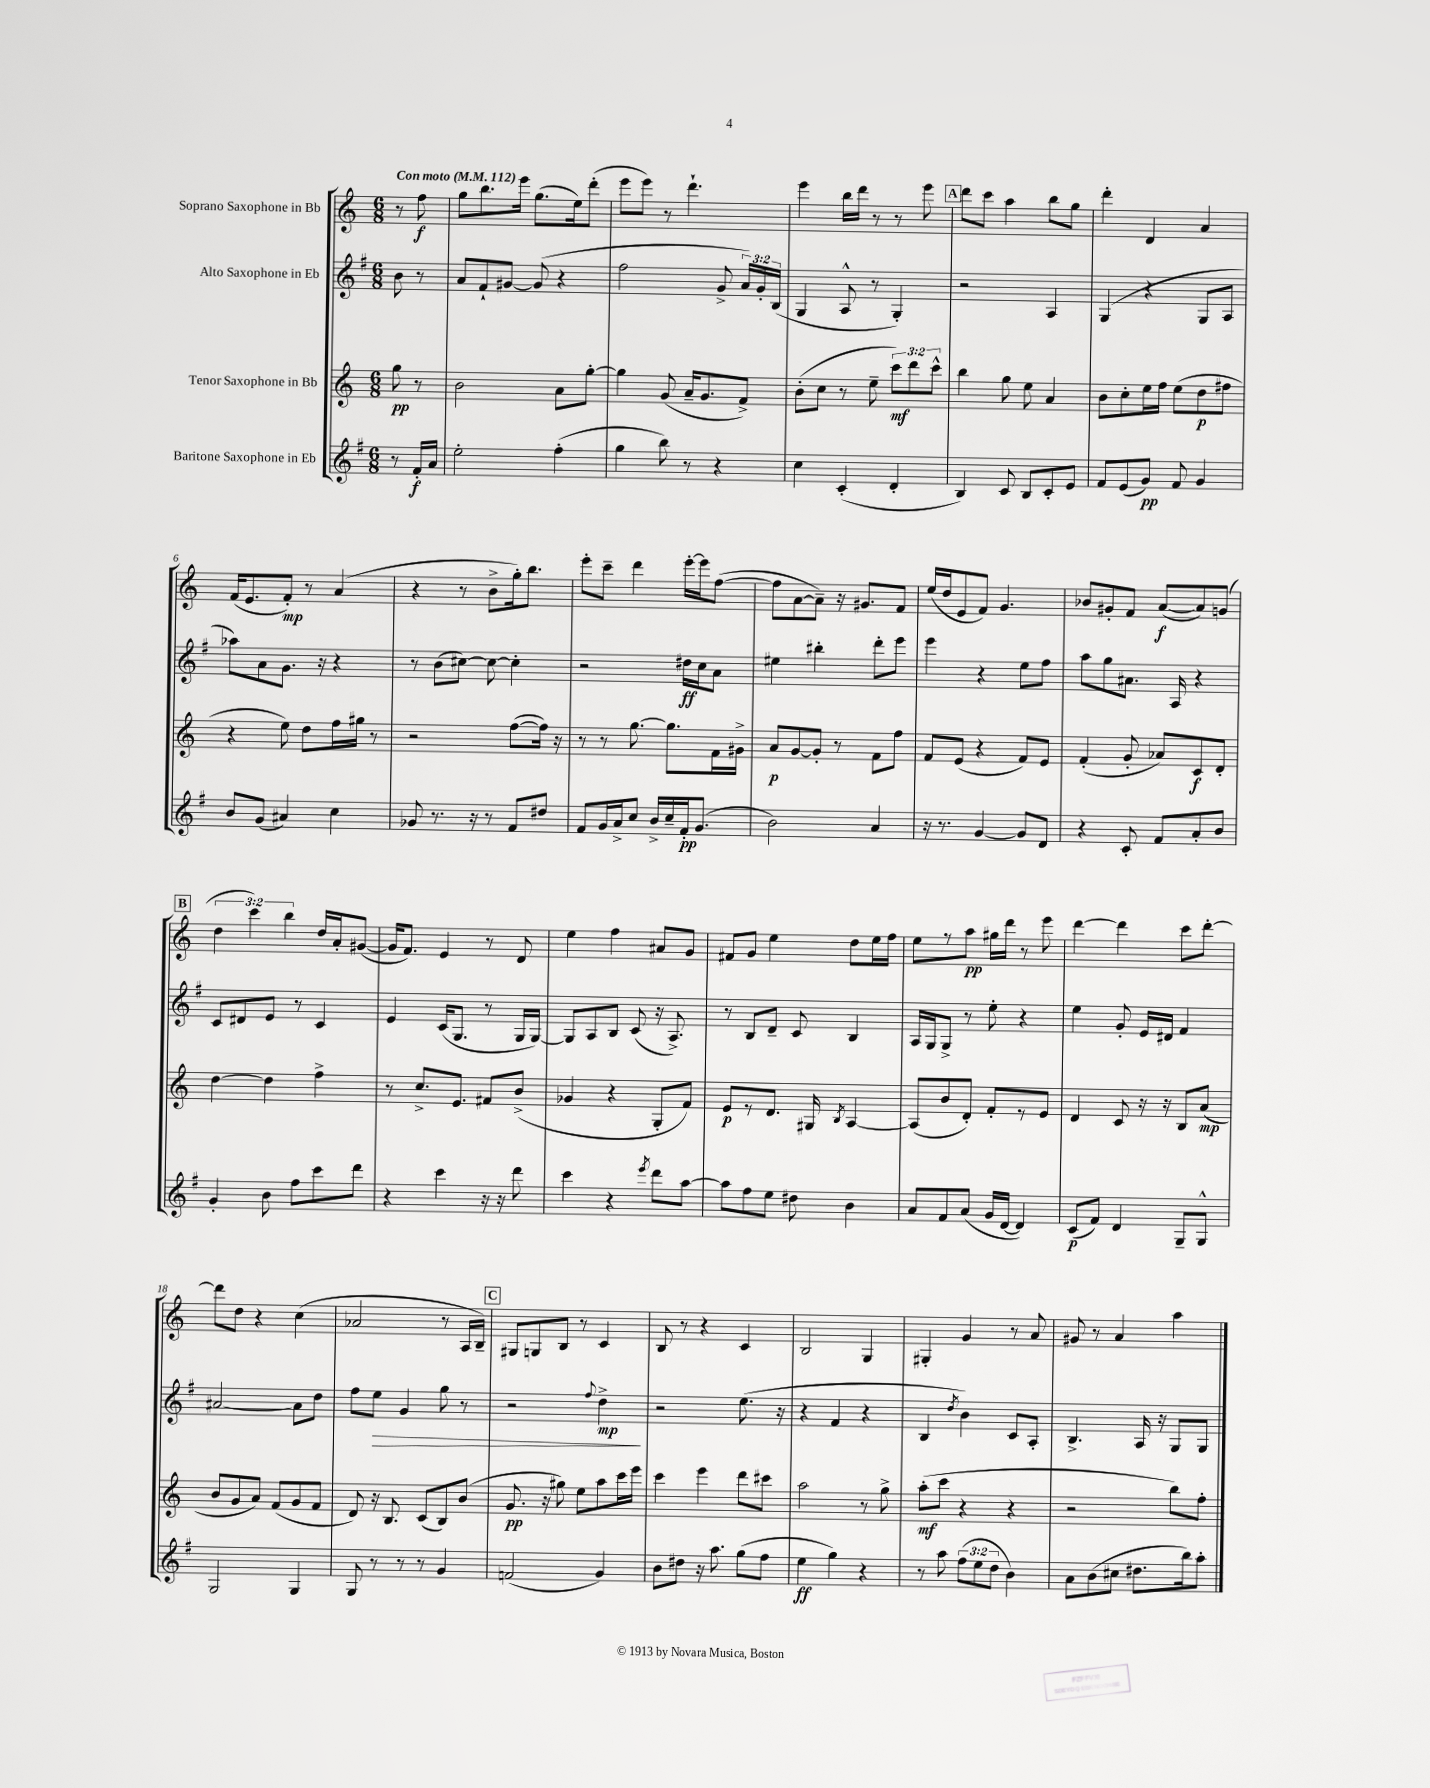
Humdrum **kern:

**kern	**dynam	**kern	**dynam	**kern	**dynam	**kern	**dynam
*part4	*part4	*part3	*part3	*part2	*part2	*part1	*part1
*staff4	*staff4	*staff3	*staff3	*staff2	*staff2	*staff1	*staff1
*I"Baritone Saxophone in Eb	*	*I"Tenor Saxophone in Bb	*	*I"Alto Saxophone in Eb	*	*I"Soprano Saxophone in Bb	*
*clefG2	*	*clefG2	*	*clefG2	*	*clefG2	*
*k[f#]	*	*k[]	*	*k[f#]	*	*k[]	*
*M6/8	*	*M6/8	*	*M6/8	*	*M6/8	*
*MM112	*	*MM112	*	*MM112	*	*MM112	*
=	=	=	=	=	=	=	=
!	!	!	!	!	!	!LO:TX:a:B:t=Con moto	!
8r	.	8gg\	pp	8b\	.	8r	.
16f#'/LL	f	8r	.	8r	.	8ff\	f
16a/JJ	.	.	.	.	.	.	.
=1	=1	=1	=1	=1	=1	=1	=1
2ee'\	.	2b\	.	8a/L	.	8gg\L	.
.	.	.	.	8f#`/	.	8.bb\	.
.	.	.	.	[8g#X/J	.	.	.
.	.	.	.	.	.	16eee\Jk	.
.	.	.	.	(8g#/]	.	(8.gg\L	.
(4ff#'\	.	8a\L	.	4r	.	.	.
.	.	.	.	.	.	16ee\k)	.
.	.	[8gg'\J	.	.	.	(8ddd'\J	.
=2	=2	=2	=2	=2	=2	=2	=2
4gg\	.	4gg\]	.	2ff#\	.	8eee\L	.
.	.	.	.	.	.	8eee\J)	.
8bb\)	.	(8g/	.	.	.	8r	.
8r	.	16a~/KL	.	.	.	4.ddd`\	.
.	.	8.g/	.	.	.	.	.
4r	.	.	.	8g^/	.	.	.
.	.	8f^/J)	.	24a/LL)	.	.	.
.	.	.	.	24g'/	.	.	.
.	.	.	.	(24B/JJ	.	.	.
=3	=3	=3	=3	=3	=3	=3	=3
4cc\	.	(8b'\L	.	4G/	.	4eee\	.
.	.	8cc\J	.	.	.	.	.
(4c'/	.	8r	.	8A^^/	.	16bb\LL	.
.	.	.	.	.	.	16ddd\JJ	.
.	.	8ee~\	.	8r	.	8r	.
4d'/	.	12ccc\L)	mf	4G'/)	.	8r	.
.	.	12ddd\	.	.	.	.	.
.	.	.	.	.	.	8eee\	.
.	.	12ccc^^\J	.	.	.	.	.
!!LO:REH:place=s1:t=A
=4	=4	=4	=4	=4	=4	=4	=4
4B/)	.	4bb\	.	2r	.	8ddd\L	.
.	.	.	.	.	.	8ccc\J	.
8c/	.	8gg\	.	.	.	4aa\	.
8B/L	.	8ee\	.	.	.	.	.
8c'/	.	4a/	.	4A/	.	8bb\L	.
8e/J	.	.	.	.	.	8gg\J	.
=5	=5	=5	=5	=5	=5	=5	=5
8f#/L	.	8b\L	.	(4G/	.	4ddd'\	.
(8e/	.	8cc'\	.	.	.	.	.
8g/J)	pp	16ee\L	.	4r	.	4d/	.
.	.	16ff\JJ	.	.	.	.	.
8f#/	.	(8ee\L	.	.	.	.	.
4g/	.	8dd\	p	8G/L	.	4a/	.
.	.	8ff#X\J	.	8A/J	.	.	.
!!LO:LB:g=z
=6	=6	=6	=6	=6	=6	=6	=6
8b/L	.	4r	.	8aa-X\L)	.	(16f/KL	.
.	.	.	.	.	.	8.e/	.
(8g/J	.	.	.	8a\	.	.	.
4a#X/)	.	8ee\)	.	8.g\J	.	8f'/J)	mp
.	.	8dd\L	.	.	.	8r	.
.	.	.	.	16r	.	.	.
4cc\	.	16ff\L	.	4r	.	(4a/	.
.	.	16gg#X\JJ	.	.	.	.	.
.	.	8r	.	.	.	.	.
=7	=7	=7	=7	=7	=7	=7	=7
8g-X/	.	2r	.	8r	.	4r	.
8.r	.	.	.	(8b\L	.	.	.
.	.	.	.	[8cc#X\J)	.	8r	.
16r	.	.	.	.	.	.	.
8r	.	.	.	8cc#\_	.	8b^\L	.
8f#/L	.	([8ff\L	.	4cc#'\]	.	16gg'\k)	.
.	.	.	.	.	.	8.bb\J	.
8dd#X/J	.	16ff\Jk])	.	.	.	.	.
.	.	16r	.	.	.	.	.
=8	=8	=8	=8	=8	=8	=8	=8
8f#/L	.	8r	.	2r	.	8eee'\L	.
16g/L	.	8r	.	.	.	8ccc~\J	.
16a^/J	.	.	.	.	.	.	.
8cc/J	.	[8.gg\	.	.	.	4ddd\	.
16b^/LL	.	.	.	.	.	.	.
16cc~/	.	8.gg\L]	.	.	.	.	.
16f#'/J	pp	.	.	16dd#X\LL	ff	[16eee'\LL	.
(8.g/J	.	.	.	16cc\J	.	16eee\J]	.
.	.	16f\L	.	8a\J	.	([8ff\J	.
.	.	16g#X^\JJ	.	.	.	.	.
=9	=9	=9	=9	=9	=9	=9	=9
2b\)	.	8a/L	p	4ee#X\	.	8ff\L]	.
.	.	[8g/	.	.	.	[8a\	.
.	.	8g'/J]	.	4bb#X'\	.	8a~\J])	.
.	.	8r	.	.	.	16r	.
.	.	.	.	.	.	8.g#X/L	.
4a/	.	8f\L	.	8ddd'\L	.	.	.
.	.	8ff\J	.	8eee\J	.	8f/J	.
=10	=10	=10	=10	=10	=10	=10	=10
16r	.	8f/L	.	4eee\	.	(16ee/LL	.
8.r	.	.	.	.	.	16dd/J	.
.	.	(8e/J	.	.	.	8e/	.
[4g/	.	4r	.	4r	.	8f/J)	.
.	.	.	.	.	.	4.g/	.
8g/L]	.	8f/L)	.	8ee\L	.	.	.
8d/J	.	8e/J	.	8ff#\J	.	.	.
=11	=11	=11	=11	=11	=11	=11	=11
4r	.	(4f'/	.	8aa\L	.	8b-X/L	.
.	.	.	.	8gg\	.	8g#X'/	.
8c'/	.	8g'/	.	8.a#X\J	.	8f/J	.
8f#/L	.	8a-X/L)	.	.	.	([8a/L	f
.	.	.	.	16A/	.	.	.
8a'/	.	8c/	f	4r	.	8a/])	.
8b/J	.	8d'/J	.	.	.	(8gn/J	.
!!LO:LB:g=z
!!LO:REH:place=s1:t=B
=12	=12	=12	=12	=12	=12	=12	=12
4g'/	.	[4dd\	.	8c/L	.	6dd\	.
.	.	.	.	8d#X/	.	.	.
.	.	.	.	.	.	6ccc\)	.
8b\	.	4dd\]	.	8e/J	.	.	.
.	.	.	.	.	.	6bb\	.
8ff#\L	.	.	.	8r	.	.	.
8ccc\	.	4ff^\	.	4c/	.	16dd/LL	.
.	.	.	.	.	.	16a'/J	.
8ddd\J	.	.	.	.	.	([8g#X/J	.
=13	=13	=13	=13	=13	=13	=13	=13
4r	.	8r	.	4e/	.	16g#/KL]	.
.	.	.	.	.	.	8.f/J)	.
.	.	8.cc^/L	.	.	.	.	.
4ccc\	.	.	.	(16c/KL	.	4e/	.
.	.	8.e/J	.	8.G/J	.	.	.
16r	.	8f#X/L	.	8r	.	8r	.
16r	.	.	.	.	.	.	.
8ddd\	.	(8b^/J	.	16G/LL	.	8d/	.
.	.	.	.	[16G/JJ)	.	.	.
=14	=14	=14	=14	=14	=14	=14	=14
4ccc\	.	4g-X/	.	8G/L]	.	4ee\	.
.	.	.	.	8A/	.	.	.
4r	.	4r	.	8B/J	.	4ff\	.
.	.	.	.	(8c/	.	.	.
8qeee/	.	.	.	.	.	.	.
8ddd\L	.	8G'/L	.	16r	.	8a#X/L	.
.	.	.	.	8.A^/)	.	.	.
[8aa\J	.	8f/J)	.	.	.	8g/J	.
=15	=15	=15	=15	=15	=15	=15	=15
8aa\L]	.	8e/L	p	8r	.	8f#X/L	.
8ff#\	.	8r	.	8B/L	.	8g/J	.
8ee\J	.	8.d/J	.	8d~/J	.	4ee\	.
8dd#X\	.	.	.	8c/	.	.	.
.	.	16G#X/	.	.	.	.	.
.	.	8qB/	.	.	.	.	.
4b\	.	[4A/	.	4B/	.	8dd\L	.
.	.	.	.	.	.	16ee\L	.
.	.	.	.	.	.	16ff\JJ	.
=16	=16	=16	=16	=16	=16	=16	=16
8a/L	.	(8A/L]	.	16A/LL	.	8ee\L	.
.	.	.	.	16G/J	.	.	.
8f#/	.	8b/	.	8G^/J	.	8r	.
(8a/J	.	8d'/J)	.	8r	.	8aa\J	pp
16g/LL	.	8f'/L	.	8ee'\	.	16gg#X\LL	.
[16d/JJ	.	.	.	.	.	16ddd\JJ	.
4d/])	.	8r	.	4r	.	8r	.
.	.	8e/J	.	.	.	8eee\	.
=17	=17	=17	=17	=17	=17	=17	=17
(8c/L	p	4d/	.	4ee\	.	[4ddd\	.
8f#/J)	.	.	.	.	.	.	.
4d/	.	8c/	.	8g'/	.	4ddd\]	.
.	.	16r	.	16e/LL	.	.	.
.	.	16r	.	16d#X/JJ	.	.	.
8G~/L	.	8B/L	.	4f#/	.	8ccc\L	.
8G^^/J	.	(8a/J	mp	.	.	[8ddd'\J	.
!!LO:LB:g=z
=18	=18	=18	=18	=18	=18	=18	=18
2G/	.	8b/L	.	[2a#X/	.	8ddd\L]	.
.	.	8g/	.	.	.	8dd\J	.
.	.	8a/J)	.	.	.	4r	.
.	.	(8f/L	.	.	.	.	.
4G/	.	8g/	.	8a#\L]	.	(4cc\	.
.	.	8f/J	.	8dd\J	.	.	.
=19	=19	=19	=19	=19	=19	=19	=19
8G/	.	8d/)	.	8ff#\L	.	2a-X/	.
!	!	!	!	!	!LO:HP:b	!	!
8r	.	16r	.	8ee\J	>	.	.
.	.	8.B/	.	.	.	.	.
8r	.	.	.	4g/	.	.	.
8r	.	(8c/L	.	.	.	.	.
4g/	.	8B/)	.	8gg\	.	8r	.
.	.	(8b/J	.	8r	.	16A/LL	.
.	.	.	.	.	.	16B~/JJ)	.
!!LO:REH:place=s1:t=C
=20	=20	=20	=20	=20	=20	=20	=20
(2fn/	.	8.g/	pp	2r	.	8G#X/L	.
.	.	.	.	.	.	8Gn/	.
.	.	16r	.	.	.	.	.
.	.	8gg#X\)	.	.	.	8B/J	.
.	.	8ee\L	.	.	.	8r	.
.	.	.	.	8qqff#/	.	.	.
4g/)	.	8aa\	.	4dd^\	mp	4c/	.
.	.	16ccc\L	.	.	.	.	.
.	.	16eee\JJ	.	.	.	.	.
.	.	.	.	.	]	.	.
=21	=21	=21	=21	=21	=21	=21	=21
8b\L	.	4ccc\	.	2r	.	8B/	.
8dd#X\J	.	.	.	.	.	8r	.
16r	.	4eee\	.	.	.	4r	.
8.aa\	.	.	.	.	.	.	.
(8gg\L	.	8ddd\L	.	(8.ee\	.	4c/	.
8ff#\J	.	8ccc#X\J	.	.	.	.	.
.	.	.	.	16r	.	.	.
=22	=22	=22	=22	=22	=22	=22	=22
4ee\	ff	2aa\	.	4r	.	2B/	.
4gg\)	.	.	.	4f#/	.	.	.
4r	.	8r	.	4r	.	4G/	.
.	.	8gg^\	.	.	.	.	.
=23	=23	=23	=23	=23	=23	=23	=23
8r	.	(8aa'\L	mf	4B/	.	4G#X'/	.
8aa\	.	8ccc\J	.	.	.	.	.
.	.	.	.	8qdd/	.	.	.
(12ff#\L	.	4r	.	4b\)	.	4g/	.
12ee\	.	.	.	.	.	.	.
12dd\J	.	.	.	.	.	.	.
4b\)	.	4r	.	8c/L	.	8r	.
.	.	.	.	8A'/J	.	8a/	.
=24	=24	=24	=24	=24	=24	=24	=24
8a\L	.	2r	.	4.B^/	.	8g#X/	.
(8b\	.	.	.	.	.	8r	.
8cc#X\J	.	.	.	.	.	4a/	.
8.dd#X\L	.	.	.	16A/	.	.	.
.	.	.	.	16r	.	.	.
.	.	8bb\L)	.	8G/L	.	4aa\	.
16bb\k)	.	.	.	.	.	.	.
8aa'\J	.	8ff'\J	.	8G/J	.	.	.
==	==	==	==	==	==	==	==
*-	*-	*-	*-	*-	*-	*-	*-
